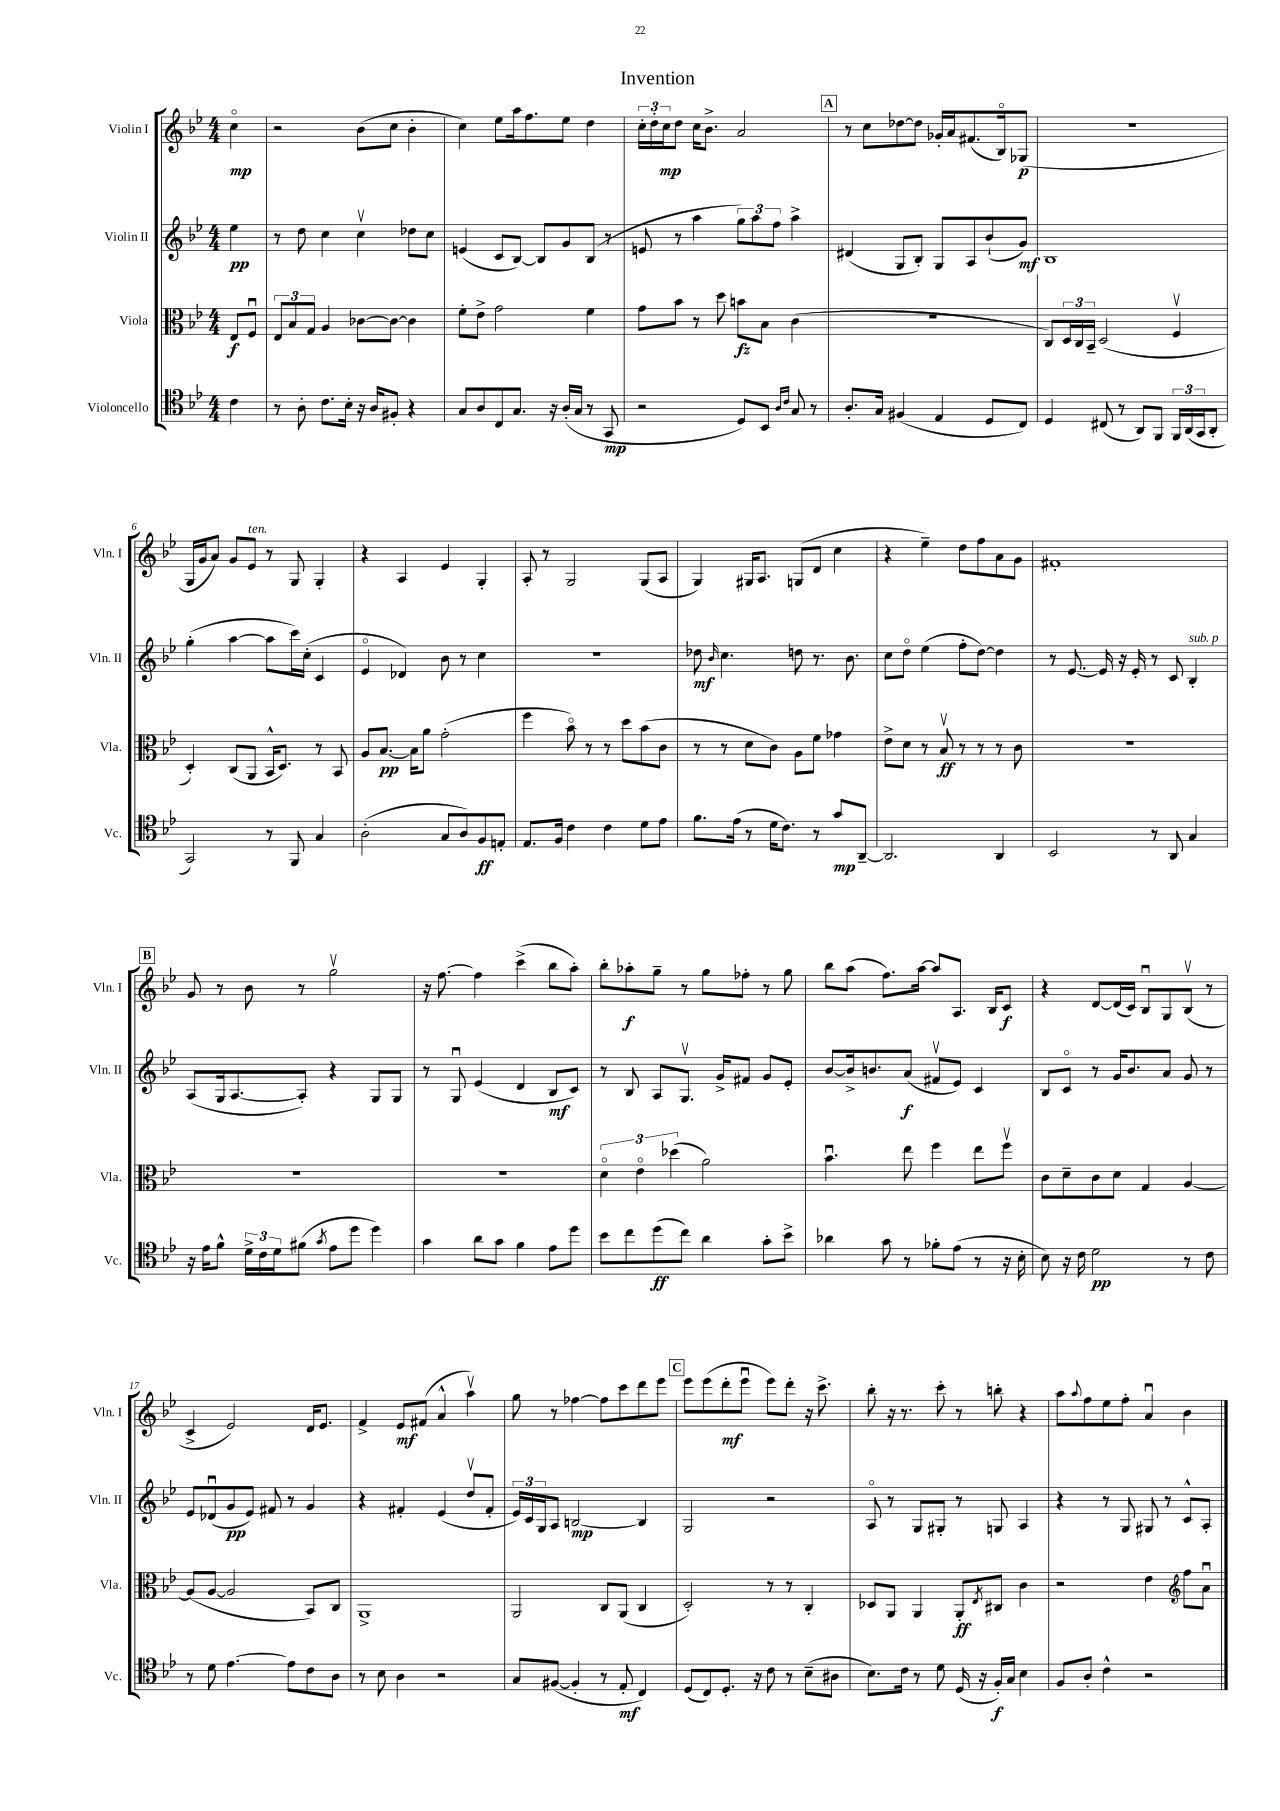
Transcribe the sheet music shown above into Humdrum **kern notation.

**kern	**dynam	**kern	**dynam	**kern	**dynam	**kern	**dynam
*part4	*part4	*part3	*part3	*part2	*part2	*part1	*part1
*staff4	*staff4	*staff3	*staff3	*staff2	*staff2	*staff1	*staff1
*I"Violoncello	*	*I"Viola	*	*I"Violin II	*	*I"Violin I	*
*I'Vc.	*	*I'Vla.	*	*I'Vln. II	*	*I'Vln. I	*
*clefC4	*	*clefC3	*	*clefG2	*	*clefG2	*
*k[b-e-]	*	*k[b-e-]	*	*k[b-e-]	*	*k[b-e-]	*
*M4/4	*	*M4/4	*	*M4/4	*	*M4/4	*
=	=	=	=	=	=	=	=
4c\	.	8E-/L	f	4ee-\	pp	4cc\	mp
.	.	8Fu/J	.	.	.	.	.
=1	=1	=1	=1	=1	=1	=1	=1
8r	.	12E-/L	.	8r	.	2r	.
.	.	12B-/	.	.	.	.	.
8A'\	.	.	.	8dd\	.	.	.
.	.	12G/J	.	.	.	.	.
8.c\L	.	4A/	.	4cc\	.	.	.
16B-'\Jk	.	.	.	.	.	.	.
16r	.	[8c-X\L	.	4ccv\	.	(8b-\L	.
16A/KL	.	.	.	.	.	.	.
8F#X'/J	.	8c-\J_	.	.	.	8cc\J	.
4r	.	4c-\]	.	8dd-X\L	.	4b-'\	.
.	.	.	.	8cc\J	.	.	.
=2	=2	=2	=2	=2	=2	=2	=2
8G/L	.	8f'\L	.	(4en/	.	4cc\)	.
8A/	.	8e-^\J	.	.	.	.	.
8C/	.	2g\	.	8c/L	.	8ee-\L	.
8.G/J	.	.	.	[8B-/J)	.	16aa\k	.
.	.	.	.	.	.	8.ff\	.
.	.	.	.	8B-/L]	.	.	.
16r	.	.	.	.	.	.	.
(16A'/LL	.	.	.	8g/	.	8ee-\J	.
16G/JJ	.	.	.	.	.	.	.
8r	.	4f\	.	(8B-/J	.	4dd\	.
8GG/	mp	.	.	8r	.	.	.
=3	=3	=3	=3	=3	=3	=3	=3
2r	.	8g\L	.	8en/	.	24cc'\LL	.
.	.	.	.	.	.	24dd'\	.
.	.	.	.	.	.	24cc\J	mp
.	.	8b-\J	.	8r	.	8dd\J	.
.	.	8r	.	4aa\	.	16cc\KL	.
.	.	.	.	.	.	8.b-^\J	.
.	.	8dd\	.	.	.	.	.
8D/L)	.	8bn\L	fz	12gg\L)	.	2a/	.
.	.	.	.	12aa\	.	.	.
8BB-/J	.	8B-\J	.	.	.	.	.
.	.	.	.	12ff\J	.	.	.
16qqA/LL	.	.	.	.	.	.	.
16qqc/JJ	.	.	.	.	.	.	.
8G/	.	(4c\	.	4aa^\	.	.	.
8r	.	.	.	.	.	.	.
!!LO:REH:place=s1:t=A
=4	=4	=4	=4	=4	=4	=4	=4
8.A'/L	.	1r	.	(4d#X/	.	8r	.
.	.	.	.	.	.	8cc\L	.
16G/Jk	.	.	.	.	.	.	.
(4F#X/	.	.	.	8G/L	.	[8dd-X\	.
.	.	.	.	8B-'/J)	.	8dd-\J]	.
4E-/	.	.	.	8G/L	.	16g-X'/LL	.
.	.	.	.	.	.	16a/J	.
.	.	.	.	8A/	.	(8.f#X/	.
8D/L	.	.	.	(8b-`/	.	.	.
.	.	.	.	.	.	16B-/k)	.
8C/J)	.	.	.	8g/J)	mf	(8G-X/J	p
=5	=5	=5	=5	=5	=5	=5	=5
4D/	.	8C/L)	.	1B-	.	1r	.
.	.	24D/L	.	.	.	.	.
.	.	24C/	.	.	.	.	.
.	.	24BB-~/JJ	.	.	.	.	.
(8C#X/	.	(2D/	.	.	.	.	.
8r	.	.	.	.	.	.	.
8AA/L)	.	.	.	.	.	.	.
8FF/J	.	.	.	.	.	.	.
24FF/LL	.	4Fv/	.	.	.	.	.
(24AA/	.	.	.	.	.	.	.
24GG/J	.	.	.	.	.	.	.
8AA'/J	.	.	.	.	.	.	.
!!LO:LB:g=z
=6	=6	=6	=6	=6	=6	=6	=6
2GG/)	.	4D'/)	.	(4gg'\	.	16G/LL	.
.	.	.	.	.	.	16g/J	.
.	.	.	.	.	.	8a/J)	.
.	.	(8C/L	.	[4aa\	.	8g/L	.
!	!	!	!	!	!	!LO:TX:a:i:t=ten.	!
.	.	8AA/J	.	.	.	8e-/J	.
8r	.	16BB-^^/KL	.	8aa\L]	.	8r	.
.	.	8.D/J)	.	.	.	.	.
8FF/	.	.	.	16ccc\L)	.	8G/	.
.	.	.	.	(16cc'\JJ	.	.	.
4G/	.	8r	.	4c/	.	4G'/	.
.	.	8BB-/	.	.	.	.	.
=7	=7	=7	=7	=7	=7	=7	=7
(2A'\	.	8A/L	.	4e-/	.	4r	.
.	.	[8.B-/J	pp	.	.	.	.
.	.	.	.	4d-X/)	.	4A/	.
.	.	16B-\KL]	.	.	.	.	.
.	.	8a\J	.	.	.	.	.
8G/L	.	(2g'\	.	8b-\	.	4e-/	.
8A/)	.	.	.	8r	.	.	.
8F/	ff	.	.	4cc\	.	4G'/	.
8En'/J	.	.	.	.	.	.	.
=8	=8	=8	=8	=8	=8	=8	=8
8.E-/L	.	4ff\	.	1r	.	8A'/	.
.	.	.	.	.	.	8r	.
16F/Jk	.	.	.	.	.	.	.
4c\	.	8b-\)	.	.	.	2G/	.
.	.	8r	.	.	.	.	.
4c\	.	8r	.	.	.	.	.
.	.	8dd\L	.	.	.	.	.
8d\L	.	(8b-\	.	.	.	(8G/L	.
8e-\J	.	8c\J	.	.	.	8A/J	.
=9	=9	=9	=9	=9	=9	=9	=9
8.f\L	.	8r	.	8dd-X\	mf	4G/)	.
.	.	.	.	16qqb-/	.	.	.
.	.	8r	.	4.cc\	.	.	.
(16e-\Jk	.	.	.	.	.	.	.
8r	.	8d\L	.	.	.	16G#X/KL	.
.	.	.	.	.	.	8.A/J	.
16d\KL	.	8c\J)	.	.	.	.	.
8.c\J)	.	.	.	.	.	.	.
.	.	8A\L	.	8ddn\	.	(8Gn/L	.
8r	.	8f\J	.	8.r	.	8d/J	.
8g/L	mp	4g-X\	.	.	.	4cc\	.
.	.	.	.	8.b-\	.	.	.
[8AA~/J	.	.	.	.	.	.	.
=10	=10	=10	=10	=10	=10	=10	=10
2.AA/]	.	8e-^\L	.	8cc\L	.	4r	.
.	.	8d\J	.	8dd\J	.	.	.
.	.	8r	.	(4ee-\	.	4ee-~\)	.
.	.	8B-v/	ff	.	.	.	.
.	.	8r	.	8ff'\L	.	8dd\L	.
.	.	8r	.	[8dd\J)	.	8ff\	.
4AA/	.	8r	.	4dd\]	.	8a\	.
.	.	8c\	.	.	.	8g\J	.
=11	=11	=11	=11	=11	=11	=11	=11
2BB-/	.	1r	.	8r	.	1f#X'	.
.	.	.	.	[8.e-/	.	.	.
.	.	.	.	16e-/]	.	.	.
.	.	.	.	16r	.	.	.
.	.	.	.	16e-'/	.	.	.
8r	.	.	.	8r	.	.	.
8AA/	.	.	.	8c/	.	.	.
!	!	!	!	!LO:TX:a:i:t=sub. p	!	!	!
4G/	.	.	.	4B-'/	.	.	.
!!LO:LB:g=z
!!LO:REH:place=s1:t=B
=12	=12	=12	=12	=12	=12	=12	=12
16r	.	1r	.	(8A/L	.	8g/	.
16e-\KL	.	.	.	.	.	.	.
8f^^\J	.	.	.	16G/k	.	8r	.
.	.	.	.	[8.A/	.	.	.
24d^\LL	.	.	.	.	.	8b-\	.
24c\	.	.	.	.	.	.	.
24d\J	.	.	.	.	.	.	.
(8f#X\J	.	.	.	8A'/J])	.	8r	.
8qg/	.	.	.	.	.	.	.
8e-\L	.	.	.	4r	.	2ggv\	.
8dd\J	.	.	.	.	.	.	.
4dd\)	.	.	.	8G/L	.	.	.
.	.	.	.	8G/J	.	.	.
=13	=13	=13	=13	=13	=13	=13	=13
4g\	.	1r	.	8r	.	16r	.
.	.	.	.	.	.	[8.ff\	.
.	.	.	.	8Gu/	.	.	.
8a\L	.	.	.	(4e-/	.	4ff\]	.
8g\J	.	.	.	.	.	.	.
4f\	.	.	.	4d/	.	(4ccc^\	.
8e-\L	.	.	.	8B-/L	mf	8bb-\L	.
8dd\J	.	.	.	8c/J)	.	8aa'\J)	.
=14	=14	=14	=14	=14	=14	=14	=14
8b-\L	.	6d\	.	8r	.	8bb-'\L	.
8cc\	.	.	.	8B-/	.	8aa-X'\	f
.	.	6e-\	.	.	.	.	.
(8dd\	ff	.	.	8A/L	.	8gg~\J	.
.	.	(6dd-X\	.	.	.	.	.
8cc\J)	.	.	.	8.Gv/J	.	8r	.
4a\	.	2a\)	.	.	.	8gg\L	.
.	.	.	.	16g^/KL	.	.	.
.	.	.	.	8f#X/J	.	8ff-X'\J	.
8g'\L	.	.	.	8g/L	.	8r	.
8b-^\J	.	.	.	8e-'/J	.	8gg\	.
=15	=15	=15	=15	=15	=15	=15	=15
4a-X\	.	4.b-u\	.	[8b-/L	.	8bb-\L	.
.	.	.	.	16b-^/k]	.	(8aa\J	.
.	.	.	.	8.bn/	.	.	.
8g\	.	.	.	.	.	8.ff\L)	.
8r	.	8ee-\	.	(8a/J	f	.	.
.	.	.	.	.	.	[16aa\Jk	.
8f-X'\L	.	4ff\	.	8f#Xv/L	.	8aa/L]	.
(8e-\J	.	.	.	8e-/J)	.	8.A/J	.
8r	.	8ee-\L	.	4c/	.	.	.
.	.	.	.	.	.	16B-/KL	.
16r	.	8ffv\J	.	.	.	8c/J	f
16B-'\	.	.	.	.	.	.	.
=16	=16	=16	=16	=16	=16	=16	=16
8B-\)	.	8c\L	.	8B-/L	.	4r	.
16r	.	8d~\	.	8c/J	.	.	.
16c\	.	.	.	.	.	.	.
2d\	pp	8c\	.	8r	.	[8d/L	.
.	.	8d\J	.	16g/KL	.	(16d/L]	.
.	.	.	.	8.b-/	.	16c/JJ)	.
.	.	4G/	.	.	.	8B-u/L	.
.	.	.	.	8a/J	.	8G/	.
8r	.	[4A/	.	8g/	.	(8B-v/J	.
8c\	.	.	.	8r	.	8r	.
!!LO:LB:g=z
=17	=17	=17	=17	=17	=17	=17	=17
8r	.	(8A/L]	.	8e-/L	.	4c^/	.
8d\	.	[8A/J	.	(8d-Xu/	.	.	.
[4.e-\	.	2A/]	.	8g/	pp	2e-/)	.
.	.	.	.	8e-/J)	.	.	.
.	.	.	.	8f#X/	.	.	.
8e-\L]	.	.	.	8r	.	.	.
8c\	.	8BB-/L)	.	4g/	.	16d/KL	.
.	.	.	.	.	.	8.e-/J	.
8A\J	.	8C/J	.	.	.	.	.
=18	=18	=18	=18	=18	=18	=18	=18
8r	.	1AA^	.	4r	.	4f^/	.
8B-\	.	.	.	.	.	.	.
4A\	.	.	.	4f#X'/	.	8e-/L	mf
.	.	.	.	.	.	(8f#X/J	.
2r	.	.	.	(4e-/	.	4a^^/	.
.	.	.	.	8ddv/L	.	4aav\)	.
.	.	.	.	8f#'/J	.	.	.
=19	=19	=19	=19	=19	=19	=19	=19
8G/L	.	2AA/	.	24e-/LL)	.	8gg\	.
.	.	.	.	24c/	.	.	.
.	.	.	.	24G/J	.	.	.
([8F#X/J	.	.	.	8A/J	.	8r	.
4F#'/]	.	.	.	[2Bn/	mp	[4ff-X\	.
8r	.	8C/L	.	.	.	8ff-\L]	.
8E-'/	mf	(8AA/J	.	.	.	8ccc\	.
4C/)	.	4C/	.	4B/]	.	8ddd\	.
.	.	.	.	.	.	8eee-\J	.
!!LO:REH:place=s1:t=C
=20	=20	=20	=20	=20	=20	=20	=20
(8D/L	.	2D'/)	.	2G/	.	8eee-\L	.
8C/)	.	.	.	.	.	(8eee-\	.
8.D'/J	.	.	.	.	.	8ddd'\	mf
.	.	.	.	.	.	8eee-u\J	.
16r	.	.	.	.	.	.	.
8c\	.	8r	.	2r	.	8eee-\L)	.
8r	.	8r	.	.	.	8ddd'\J	.
(8B-~\L	.	4C'/	.	.	.	16r	.
.	.	.	.	.	.	8.ccc^\	.
8A#X\J	.	.	.	.	.	.	.
=21	=21	=21	=21	=21	=21	=21	=21
8.B-\L)	.	8D-X/L	.	8A/	.	8bb-'\	.
.	.	8AA/J	.	8r	.	16r	.
16c\Jk	.	.	.	.	.	8.r	.
8r	.	4AA/	.	8G/L	.	.	.
8d\	.	.	.	8G#X'/J	.	8ccc'\	.
(16D/	.	8AA'/L	ff	8r	.	8r	.
16r	.	.	.	.	.	.	.
.	.	8qE-/	.	.	.	.	.
16F'/LL)	f	8C#X/J	.	8Gn/	.	8bbn'\	.
16G/JJ	.	.	.	.	.	.	.
4B-\	.	4c\	.	4A/	.	4r	.
=22	=22	=22	=22	=22	=22	=22	=22
8F/L	.	2r	.	4r	.	8aa\L	.
.	.	.	.	.	.	8qqaa/	.
8A'/J	.	.	.	.	.	8ff\	.
4c^^\	.	.	.	8r	.	8ee-\	.
.	.	.	.	8G/	.	8ff'\J	.
2r	.	4e-\	.	8G#X/	.	4au/	.
.	.	.	.	8r	.	.	.
*	*	*clefG2	*	*	*	*	*
.	.	8ff\L	.	8c^^/L	.	4b-\	.
.	.	8au\J	.	8A'/J	.	.	.
==	==	==	==	==	==	==	==
*-	*-	*-	*-	*-	*-	*-	*-
